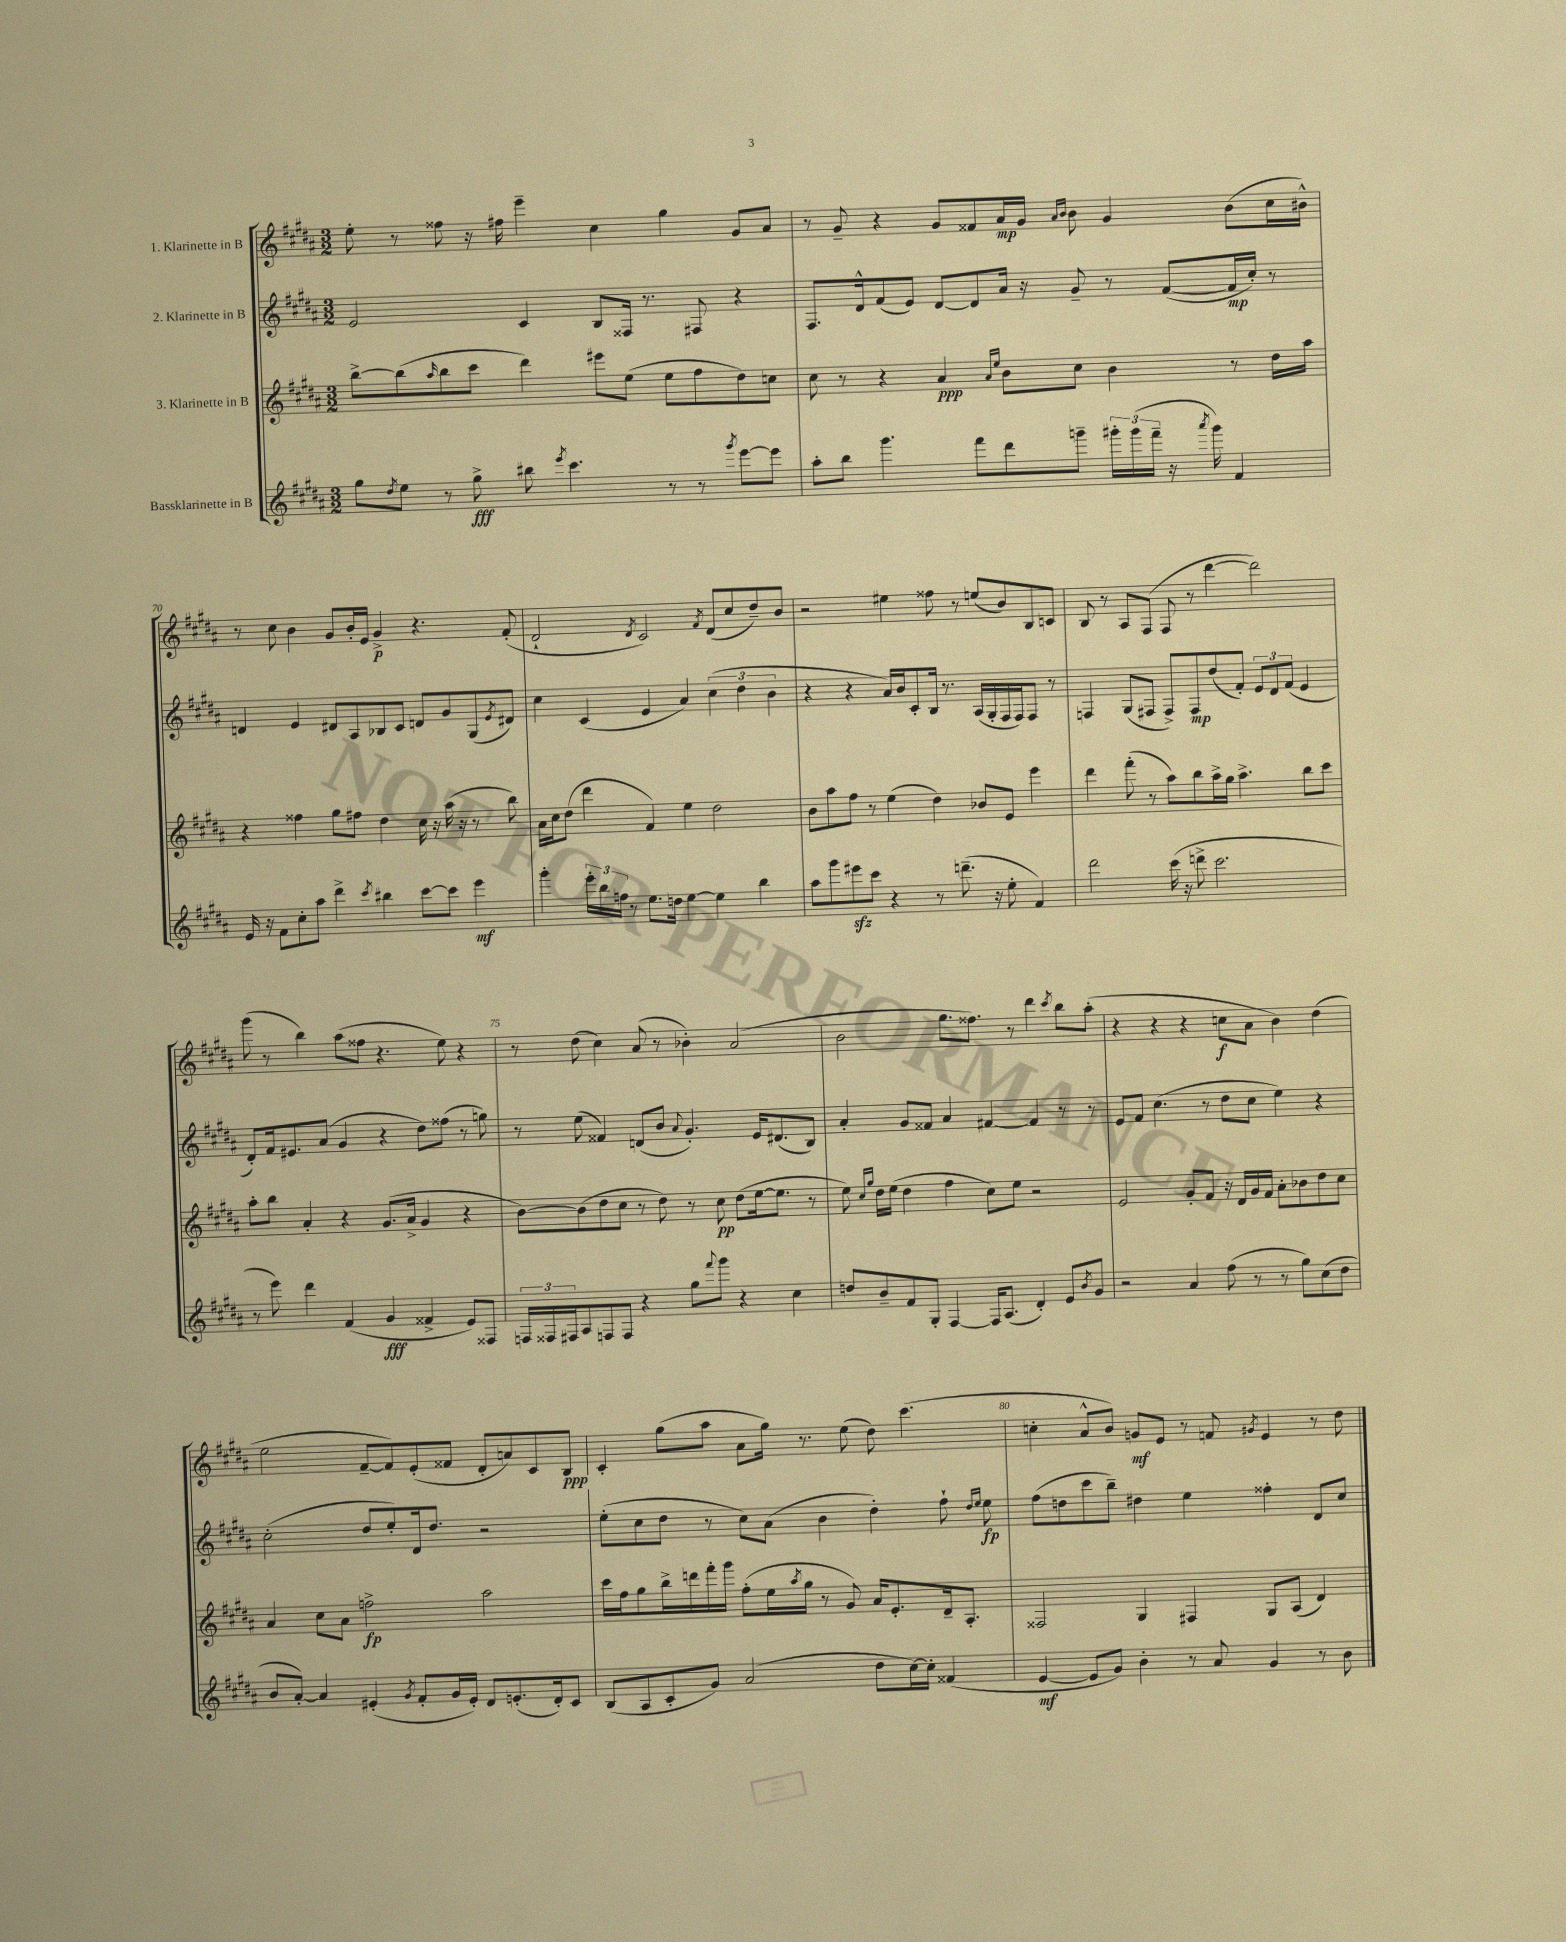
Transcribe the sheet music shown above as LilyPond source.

<<
\new StaffGroup <<
\new Staff = "s0" \with { instrumentName = "1. Klarinette in B" } {
    \clef treble \key b \major \numericTimeSignature \time 3/2
    e''8-. r8 fisis''8 r16 fis''16 e'''4-- cis''4 gis''4 gis'8 ais'8 |
    r8 gis'8-- r4 gis'8 fisis'8 ais'16\mp gis'16 \grace { ais'16 b'16 } b'8 gis'4 b'8( cis''16 bis'16-^) |
    r8 cis''8 b'4 gis'8 b'16-. e'16 gis'4->\p r4. fis'8-.( |
    dis'2-! \acciaccatura { dis'8 } cis'2) \acciaccatura { fis'8 } dis'8( cis''8 dis''8--) b'8 |
    r2 eis''4 fisis''8 r8 e''8( b'8) b8 c'8 |
    b8 r8 ais8 fis8( fis8 r8 dis'''4~ dis'''2) |
    gis'''8( r8 b''4) ais''8( fisis''8 r4. e''8) r4 |
    r8 dis''8( cis''4) ais'8( r8 bes'4-.) ais'2( |
    b'2 gis''8. fisis''8.) r8 dis'''4 \acciaccatura { cis'''8 } b''8 ais''8-.( |
    r4 r4 r4 c''8\f ais'8 b'4) dis''4( |
    e''2 fis'8~-- fis'8) e'8-.( fisis'8 dis'8-. a'8) cis'8 b8\ppp |
    cis'4-. gis''8( ais''8 ais'8 gis''16) r8. e''8( dis''8) cis'''4.( |
    c''4-. ais'8-^ b'8) g'8\mf e'8 r8 f'8 \acciaccatura { gis'8 } e'4 r8 dis''8 \bar "|." |
}
\new Staff = "s1" \with { instrumentName = "2. Klarinette in B" } {
    \clef treble \key b \major \numericTimeSignature \time 3/2
    e'2 cis'4 b8 fisis16 r8. fis8 r4 |
    fis8. dis'16-^ fis'8( e'8) dis'8~ dis'8 ais'16 r16 gis'8-- r8 fis'8~( fis'16\mp cis''16-.) r8 |
    d'4 e'4 dis'8 ais8 bes8 cis'8 d'8 gis'8 gis8( \acciaccatura { e'8 } dis'8) |
    cis''4 cis'4( e'4 ais'4) \tuplet 3/2 { cis''4( dis''4 b'4 } |
    r4 r4 ais'16) b'16 cis'8-. b16 r8. ais16( gis16-. fis16 fis16) fis8 r8 |
    f4 gis8( fis8 fis8->) fis8\mp dis''8( fis'8-.) \tuplet 3/2 { e'8 dis'8 fis'8( } e'4 |
    dis'8-.) fis'16 eis'8. ais'8( gis'4 r4 dis''8) fisis''8( r8 g''8) |
    r8 e''8( fisis'4) d'8( b'8 \appoggiatura { ais'8 } gis'4.-.) e'16 dis'8.( b8) |
    ais'4-. gis'8 fisis'8 ais'4 fis'4~ fis'4 r8 r8 |
    e'8 fis'8 cis''4.( r8 dis''8 cis''8 e''4) r4 |
    cis''2-.( dis''8 e''8-.) dis'16 dis''8. r2 |
    e''8-.( cis''8 dis''8 r8 cis''8) ais'8( b'4 dis''4-.) fis''8-! \grace { dis''16 e''16 } e''8\fp |
    fis''8( d''8 cis'''8 b''8--) dis''4 e''4 fisis''4-. dis'8 cis''8 \bar "|." |
}
\new Staff = "s2" \with { instrumentName = "3. Klarinette in B" } {
    \clef treble \key b \major \numericTimeSignature \time 3/2
    b''8~-> b''8( \grace { ais''16 } b''8 cis'''8 dis'''4) eis'''8 e''8( e''8 fis''8 dis''8) c''8 |
    cis''8 r8 r4 ais'4\ppp \grace { ais'16 e''16 } b'8 cis''8 b'4 r8 dis''16 ais''16 |
    r4 fisis''4 gis''8 fis''8 dis''4 cis''16 r16 ais''16( r16 r8 b''8) |
    ais'16 cis''16 dis''8( dis'''4 fis'4) e''4 dis''2 |
    b'8 ais''8 fis''8 r8 e''4( dis''4) bes'8 e'8 e'''4 |
    dis'''4 fis'''8-.( r8 ais''8) b''8 ais''16-> gis''16 ais''4.-> b''8 cis'''8 |
    ais''8-. b''8 ais'4-. r4 gis'8.( ais'16-> gis'4 r4 |
    b'8~) b'8( dis''8 cis''8 r8 dis''8) r8 cis''8\pp dis''8( e''16~ e''8. r8 |
    e''8) \grace { cis''16 gis''16 } dis''16 e''16( dis''4 fis''4 cis''8) e''8 r2 |
    e'2 gis'8-. fis'8 r16 dis'16 gis'16 fis'16 ais'8-. bes'8 dis''8 cis''8 |
    ais'4 cis''8 ais'8 f''2->\fp ais''2 |
    cis'''16 fis''16 gis''8 b''16-> d'''16 fis'''16-. gis'''16 fis''8-.( e''16 \acciaccatura { ais''8 } gis''16 r8 gis'8) ais'16 e'8.-. dis'16-- ais8.-. |
    fisis2 gis4 fis4 gis8 ais8( dis'4) \bar "|." |
}
\new Staff = "s3" \with { instrumentName = "Bassklarinette in B" } {
    \clef treble \key b \major \numericTimeSignature \time 3/2
    gis''8 \acciaccatura { dis''8 } e''8 r8 gis''8->\fff bis''8 \acciaccatura { e'''8 } cis'''4. r8 r8 \acciaccatura { gis'''8 } e'''8~ e'''8 |
    ais''8-. b''8 gis'''4. fis'''8 dis'''8 g'''8-- \tuplet 3/2 { gis'''16-. gis'''16( fis'''16-- } r16 \acciaccatura { ais'''8 } gis'''16) fis'4 |
    e'16 r16 fis'8 cis''8-. ais''8 dis'''4-> \acciaccatura { cis'''8 } bis''4 cis'''8~ cis'''8 e'''4\mf |
    gis'''4-. \tuplet 3/2 { e'''16-. b''16 f''16 } r8 e''8. d''16 e''4~ e''4 b''4 |
    ais''8 gis'''8 eis'''8\sfz cis'''8 r4 r8 d'''8.--( r16 e''8-. fis'4) |
    dis'''2 cis'''16( r16 d'''8-> cis'''2. |
    r8 e'''8) dis'''4 fis'4( gis'4\fff fisis'4-> e'8) fisis8 |
    \tuplet 3/2 { f16 fisis16 fis16 } ais8 f8 f8 r4 gis''8 \appoggiatura { fis'''8 } gis'''8 r4 cis''4 |
    d''8 b'8-- fis'8 gis8-. fis4~ fis16 ais8.( dis'4-.) e'8 \acciaccatura { b'8 } gis'8 |
    r2 ais'4 fis''8( r8 r8 gis''8) cis''8( dis''8 |
    b'8 ais'8~-.) ais'4 eis'4-.( \acciaccatura { gis'8 } fis'8-. gis'16 eis'16-.) dis'8 e'8.-.( dis'16-.) cis'8 |
    b8( ais8 cis'8-. gis'8) ais'2( dis''8 cis''16~) cis''16-. fisis'4( |
    e'4~\mf e'8 gis'8) b'4-. r8 ais'8 gis'4 r8 b'8 \bar "|." |
}
>>
>>
\layout { \context { \Score currentBarNumber = #68 \override BarNumber.break-visibility = ##(#f #t #t) barNumberVisibility = #(every-nth-bar-number-visible 5) } }
